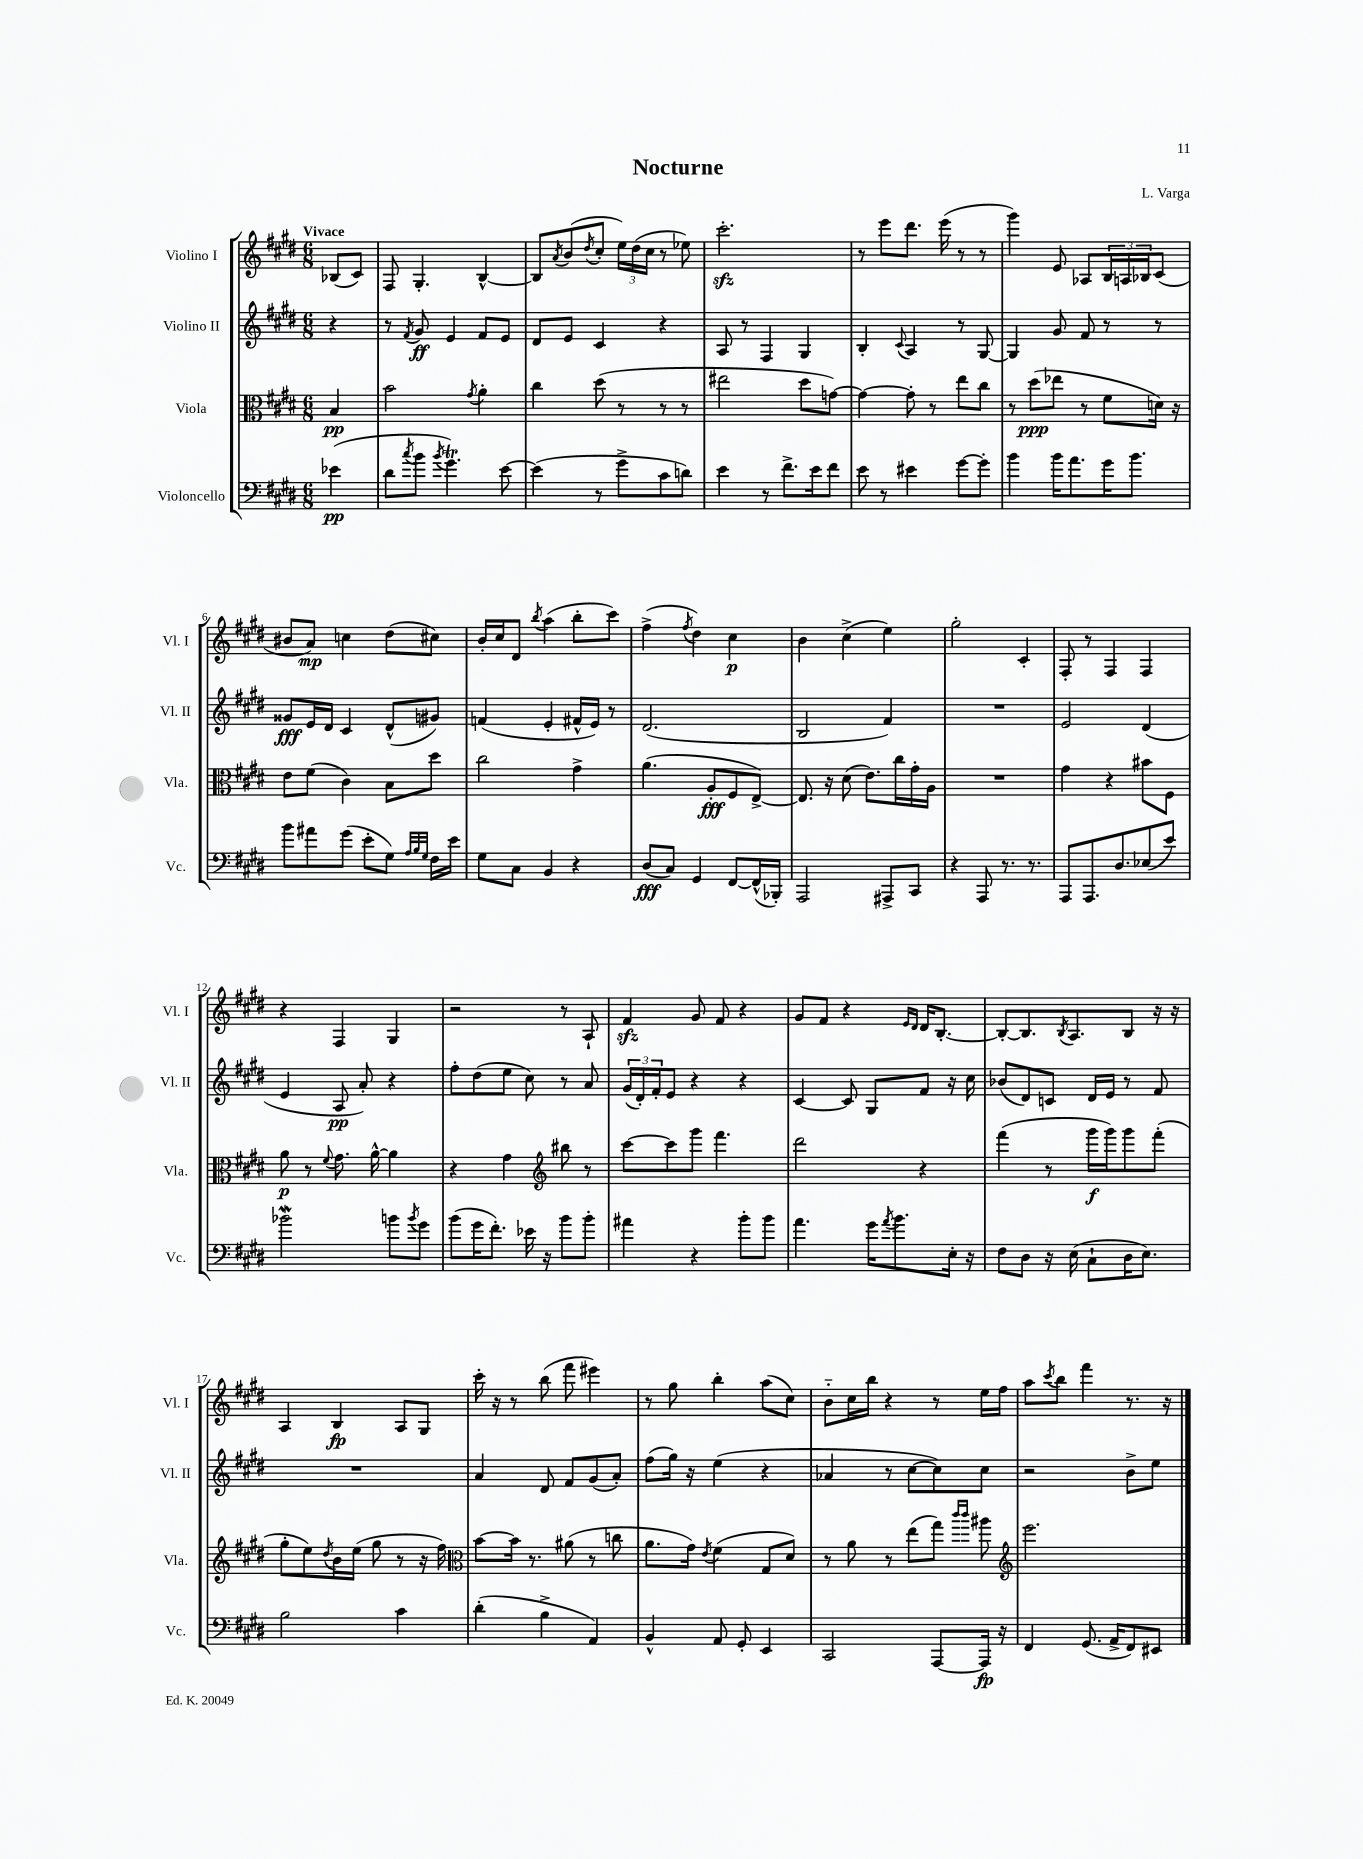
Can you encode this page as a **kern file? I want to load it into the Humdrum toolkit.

**kern	**dynam	**kern	**dynam	**kern	**dynam	**kern	**dynam
*part4	*part4	*part3	*part3	*part2	*part2	*part1	*part1
*staff4	*staff4	*staff3	*staff3	*staff2	*staff2	*staff1	*staff1
*I"Violoncello	*	*I"Viola	*	*I"Violino II	*	*I"Violino I	*
*I'Vc.	*	*I'Vla.	*	*I'Vl. II	*	*I'Vl. I	*
*clefF4	*	*clefC3	*	*clefG2	*	*clefG2	*
*k[f#c#g#d#]	*	*k[f#c#g#d#]	*	*k[f#c#g#d#]	*	*k[f#c#g#d#]	*
*M6/8	*	*M6/8	*	*M6/8	*	*M6/8	*
=	=	=	=	=	=	=	=
!	!	!	!	!	!	!LO:TX:a:B:t=Vivace	!
(4e-X\	pp	4B/	pp	4r	.	(8B-X/L	.
.	.	.	.	.	.	8c#/J)	.
=1	=1	=1	=1	=1	=1	=1	=1
8d#\L	.	2b\	.	8r	.	8F#/	.
8qcc#/	.	.	.	8qf#/	.	.	.
8b\J	.	.	.	8g#/	ff	4.G#'/	.
8qb/	.	.	.	.	.	.	.
4.g#t\)	.	.	.	4e/	.	.	.
.	.	8qg#/	.	.	.	.	.
.	.	4a'\	.	8f#/L	.	[4B^^/	.
[8e\	.	.	.	8e/J	.	.	.
=2	=2	=2	=2	=2	=2	=2	=2
(4e\]	.	4cc#\	.	8d#/L	.	8B/L]	.
.	.	.	.	.	.	8qa/	.
.	.	.	.	8e/J	.	(8b/	.
.	.	.	.	.	.	8qdd#/	.
8r	.	(8dd#\	.	4c#/	.	8cc#'/J	.
8g#^\L	.	8r	.	.	.	24ee\LL)	.
.	.	.	.	.	.	(24dd#\	.
.	.	.	.	.	.	24cc#\JJ	.
8c#\	.	8r	.	4r	.	8r	.
8dn\J)	.	8r	.	.	.	8ee-X\)	.
=3	=3	=3	=3	=3	=3	=3	=3
4e\	.	2ee#X\	.	8A/	.	2.ccc#zz'\	.
.	.	.	.	8r	.	.	.
8r	.	.	.	4F#/	.	.	.
8.f#^\L	.	.	.	.	.	.	.
.	.	8dd#\L	.	4G#/	.	.	.
16e\k	.	.	.	.	.	.	.
8f#\J	.	[8gn\J)	.	.	.	.	.
=4	=4	=4	=4	=4	=4	=4	=4
8e\	.	4g\_	.	4B'/	.	8r	.
8r	.	.	.	.	.	8eee\L	.
.	.	.	.	8qqc#/	.	.	.
4e#X\	.	8g'\]	.	4A/	.	8.ddd#\J	.
.	.	8r	.	.	.	.	.
.	.	.	.	.	.	(16eee\	.
[8g#\L	.	8ee\L	.	8r	.	8r	.
8g#'\J]	.	8cc#\J	.	[8G#/	.	8r	.
=5	=5	=5	=5	=5	=5	=5	=5
4b\	.	8r	.	4G#/]	.	4ggg#\)	.
.	.	(8dd#\L	ppp	.	.	.	.
16b\KL	.	8ee-X\J	.	8g#/	.	8e/	.
8.a\	.	.	.	.	.	.	.
.	.	8r	.	8f#/	.	8A-X/L	.
16g#\K	.	8f#\L	.	8r	.	24B/L	.
.	.	.	.	.	.	24An/	.
8.b\J	.	.	.	.	.	.	.
.	.	.	.	.	.	24B-X/J	.
.	.	16dn\Jk)	.	8r	.	(8c#/J	.
.	.	16r	.	.	.	.	.
!!LO:LB:g=z
=6	=6	=6	=6	=6	=6	=6	=6
8b\L	.	8e\L	.	8g##X/L	fff	8b#X/L	.
8a#X\	.	(8f#\J	.	16e/L	.	8a/J)	mp
.	.	.	.	16d#/JJ	.	.	.
(8g#\J	.	4c#\)	.	4c#/	.	4ccn\	.
8e'\L	.	.	.	.	.	.	.
8G#\J)	.	8B\L	.	(8d#^^/L	.	(8dd#\L	.
32qqA/LLL	.	.	.	.	.	.	.
32qqB/	.	.	.	.	.	.	.
32qqG#/JJJ	.	.	.	.	.	.	.
16F#\LL	.	8dd#\J	.	8g#X/J)	.	8cc#X\J)	.
16e\JJ	.	.	.	.	.	.	.
=7	=7	=7	=7	=7	=7	=7	=7
8G#\L	.	2cc#\	.	(4fn/	.	16b'/LL	.
.	.	.	.	.	.	16cc#/J	.
8C#\J	.	.	.	.	.	8d#/J	.
.	.	.	.	.	.	8qbb/	.
4BB/	.	.	.	4e'/	.	(4aa\	.
4r	.	4g#^\	.	16f#X^^/LL	.	8bb'\L	.
.	.	.	.	16e/JJ)	.	.	.
.	.	.	.	8r	.	8ccc#\J)	.
=8	=8	=8	=8	=8	=8	=8	=8
(8D#/L	fff	(4.a\	.	(2.d#/	.	(4ff#^\	.
8C#/J)	.	.	.	.	.	.	.
.	.	.	.	.	.	8qff#/	.
4GG#/	.	.	.	.	.	4dd#\)	.
.	.	8A'/L	fff	.	.	.	.
[8FF#/L	.	8F#/	.	.	.	4cc#\	p
(16FF#^^/L]	.	[8E^/J)	.	.	.	.	.
16BBB-X'/JJ)	.	.	.	.	.	.	.
=9	=9	=9	=9	=9	=9	=9	=9
2AAA/	.	8.E/]	.	2B/	.	4b\	.
.	.	16r	.	.	.	.	.
.	.	(8d#\	.	.	.	(4cc#^\	.
.	.	8.e\L)	.	.	.	.	.
8AAA#X^/L	.	.	.	4f#/)	.	4ee\)	.
.	.	16cc#\L	.	.	.	.	.
8CC#/J	.	16g#'\	.	.	.	.	.
.	.	16A\JJ	.	.	.	.	.
=10	=10	=10	=10	=10	=10	=10	=10
4r	.	2.r	.	2.r	.	2gg#'\	.
8AAA/	.	.	.	.	.	.	.
8.r	.	.	.	.	.	.	.
.	.	.	.	.	.	4c#'/	.
8.r	.	.	.	.	.	.	.
=11	=11	=11	=11	=11	=11	=11	=11
8AAA/L	.	4g#\	.	2e/	.	8F#'/	.
8.AAA/	.	.	.	.	.	8r	.
.	.	4r	.	.	.	4F#/	.
8.D#/	.	.	.	.	.	.	.
(8E-X/	.	8b#X\L	.	(4d#/	.	4F#/	.
8e/J)	.	8F#\J	.	.	.	.	.
!!LO:LB:g=z
=12	=12	=12	=12	=12	=12	=12	=12
2b-Xw\	.	8a\	p	4e/	.	4r	.
.	.	8r	.	.	.	.	.
.	.	8qqf#/	.	.	.	.	.
.	.	8.g#\	.	8A/	pp	4F#/	.
.	.	.	.	8a'/)	.	.	.
.	.	[16a^^\	.	.	.	.	.
8bn\L	.	4a\]	.	4r	.	4G#/	.
8qb/	.	.	.	.	.	.	.
8g#\J	.	.	.	.	.	.	.
=13	=13	=13	=13	=13	=13	=13	=13
(8b\L	.	4r	.	8ff#'\L	.	2r	.
16g#\K	.	.	.	(8dd#\	.	.	.
8.f#'\J)	.	.	.	.	.	.	.
.	.	4g#\	.	8ee\J	.	.	.
16e-X\	.	.	.	8cc#\)	.	.	.
16r	.	.	.	.	.	.	.
*	*	*clefG2	*	*	*	*	*
8b\L	.	8bb#X\	.	8r	.	8r	.
8b'\J	.	8r	.	8a/	.	8A`/	.
=14	=14	=14	=14	=14	=14	=14	=14
4a#X\	.	[8ccc#\L	.	(24g#/LL	.	4f#zz/	.
.	.	.	.	24d#'/)	.	.	.
.	.	.	.	24f#'/J	.	.	.
.	.	8ccc#\]	.	8e/J	.	.	.
4r	.	8ggg#\J	.	4r	.	8g#/	.
.	.	4.fff#\	.	.	.	8f#/	.
8b'\L	.	.	.	4r	.	4r	.
8b\J	.	.	.	.	.	.	.
=15	=15	=15	=15	=15	=15	=15	=15
4.a\	.	2ddd#\	.	[4c#/	.	8g#/L	.
.	.	.	.	.	.	8f#/J	.
.	.	.	.	8c#/]	.	4r	.
16g#\KL	.	.	.	8G#/L	.	.	.
8qa/	.	.	.	.	.	.	.
8.b\	.	.	.	.	.	.	.
.	.	.	.	.	.	16qqe/LL	.
.	.	.	.	.	.	16qqd#/JJ	.
.	.	4r	.	8f#/J	.	16d#/KL	.
.	.	.	.	.	.	[8.B'/J	.
16E'\Jk	.	.	.	16r	.	.	.
16r	.	.	.	16cc#\	.	.	.
=16	=16	=16	=16	=16	=16	=16	=16
8F#\L	.	(4fff#\	.	(8b-X/L	.	8B'/L_	.
8D#\J	.	.	.	8d#/)	.	8.B/]	.
16r	.	8r	.	8cn/J	.	.	.
.	.	.	.	.	.	8qB/	.
(16E\	.	.	.	.	.	8.A/	.
8C#`\L	.	16ggg#\LL	f	16d#/LL	.	.	.
.	.	16ggg#\J)	.	16e/JJ	.	.	.
16D#\K	.	8ggg#\	.	8r	.	8B/J	.
8.E\J)	.	.	.	.	.	.	.
.	.	(8fff#'\J	.	8f#/	.	16r	.
.	.	.	.	.	.	16r	.
!!LO:LB:g=z
=17	=17	=17	=17	=17	=17	=17	=17
2B\	.	8gg#'\L	.	2.r	.	4A/	.
.	.	8ee\)	.	.	.	.	.
.	.	8qdd#/	.	.	.	.	.
.	.	16b\L	.	.	.	4B/	fp
.	.	(16ee\JJ	.	.	.	.	.
.	.	8gg#\	.	.	.	.	.
4c#\	.	8r	.	.	.	8A/L	.
.	.	16r	.	.	.	8G#/J	.
.	.	16ff#\)	.	.	.	.	.
=18	=18	=18	=18	=18	=18	=18	=18
*	*	*clefC3	*	*	*	*	*
(4d#'\	.	[8b\L	.	4a/	.	16ccc#'\	.
.	.	.	.	.	.	16r	.
.	.	16b\Jk]	.	.	.	8r	.
.	.	8.r	.	.	.	.	.
4B^\	.	.	.	8d#/	.	(8bb\	.
.	.	(8a#X\	.	8f#/L	.	8fff#\	.
4AA/)	.	8r	.	(8g#/	.	4eee#X\)	.
.	.	8ccn\	.	8a'/J)	.	.	.
=19	=19	=19	=19	=19	=19	=19	=19
4BB^^/	.	8.a\L	.	(8ff#\L	.	8r	.
.	.	.	.	16gg#\Jk)	.	8gg#\	.
.	.	16g#\Jk)	.	16r	.	.	.
.	.	8qe/	.	.	.	.	.
8AA/	.	(4f#\	.	(4ee\	.	4bb'\	.
8GG#'/	.	.	.	.	.	.	.
4EE/	.	8G#/L	.	4r	.	(8aa\L	.
.	.	8d#/J)	.	.	.	8cc#\J)	.
=20	=20	=20	=20	=20	=20	=20	=20
2CC#/	.	8r	.	4a-X/	.	8b\L	.
.	.	8a\	.	.	.	16cc#\L	.
.	.	.	.	.	.	16bb\JJ	.
.	.	8r	.	8r	.	4r	.
.	.	(8ee\L	.	[8cc#\L	.	.	.
[8AAA/L	.	8gg#\J)	.	8cc#\])	.	8r	.
.	.	16qqccc#/LL	.	.	.	.	.
.	.	16qqccc#/JJ	.	.	.	.	.
16AAA/Jk]	fp	8aa#X\	.	8cc#\J	.	16ee\LL	.
16r	.	.	.	.	.	16ff#\JJ	.
=21	=21	=21	=21	=21	=21	=21	=21
*	*	*clefG2	*	*	*	*	*
4FF#/	.	2.eee\	.	2r	.	8aa\L	.
.	.	.	.	.	.	8qccc#/	.
.	.	.	.	.	.	8bb\J	.
(8.GG#/	.	.	.	.	.	4fff#\	.
16AA^/KL	.	.	.	.	.	.	.
8FF#/)	.	.	.	8b^\L	.	8.r	.
8EE#X/J	.	.	.	8ee\J	.	.	.
.	.	.	.	.	.	16r	.
==	==	==	==	==	==	==	==
*-	*-	*-	*-	*-	*-	*-	*-
